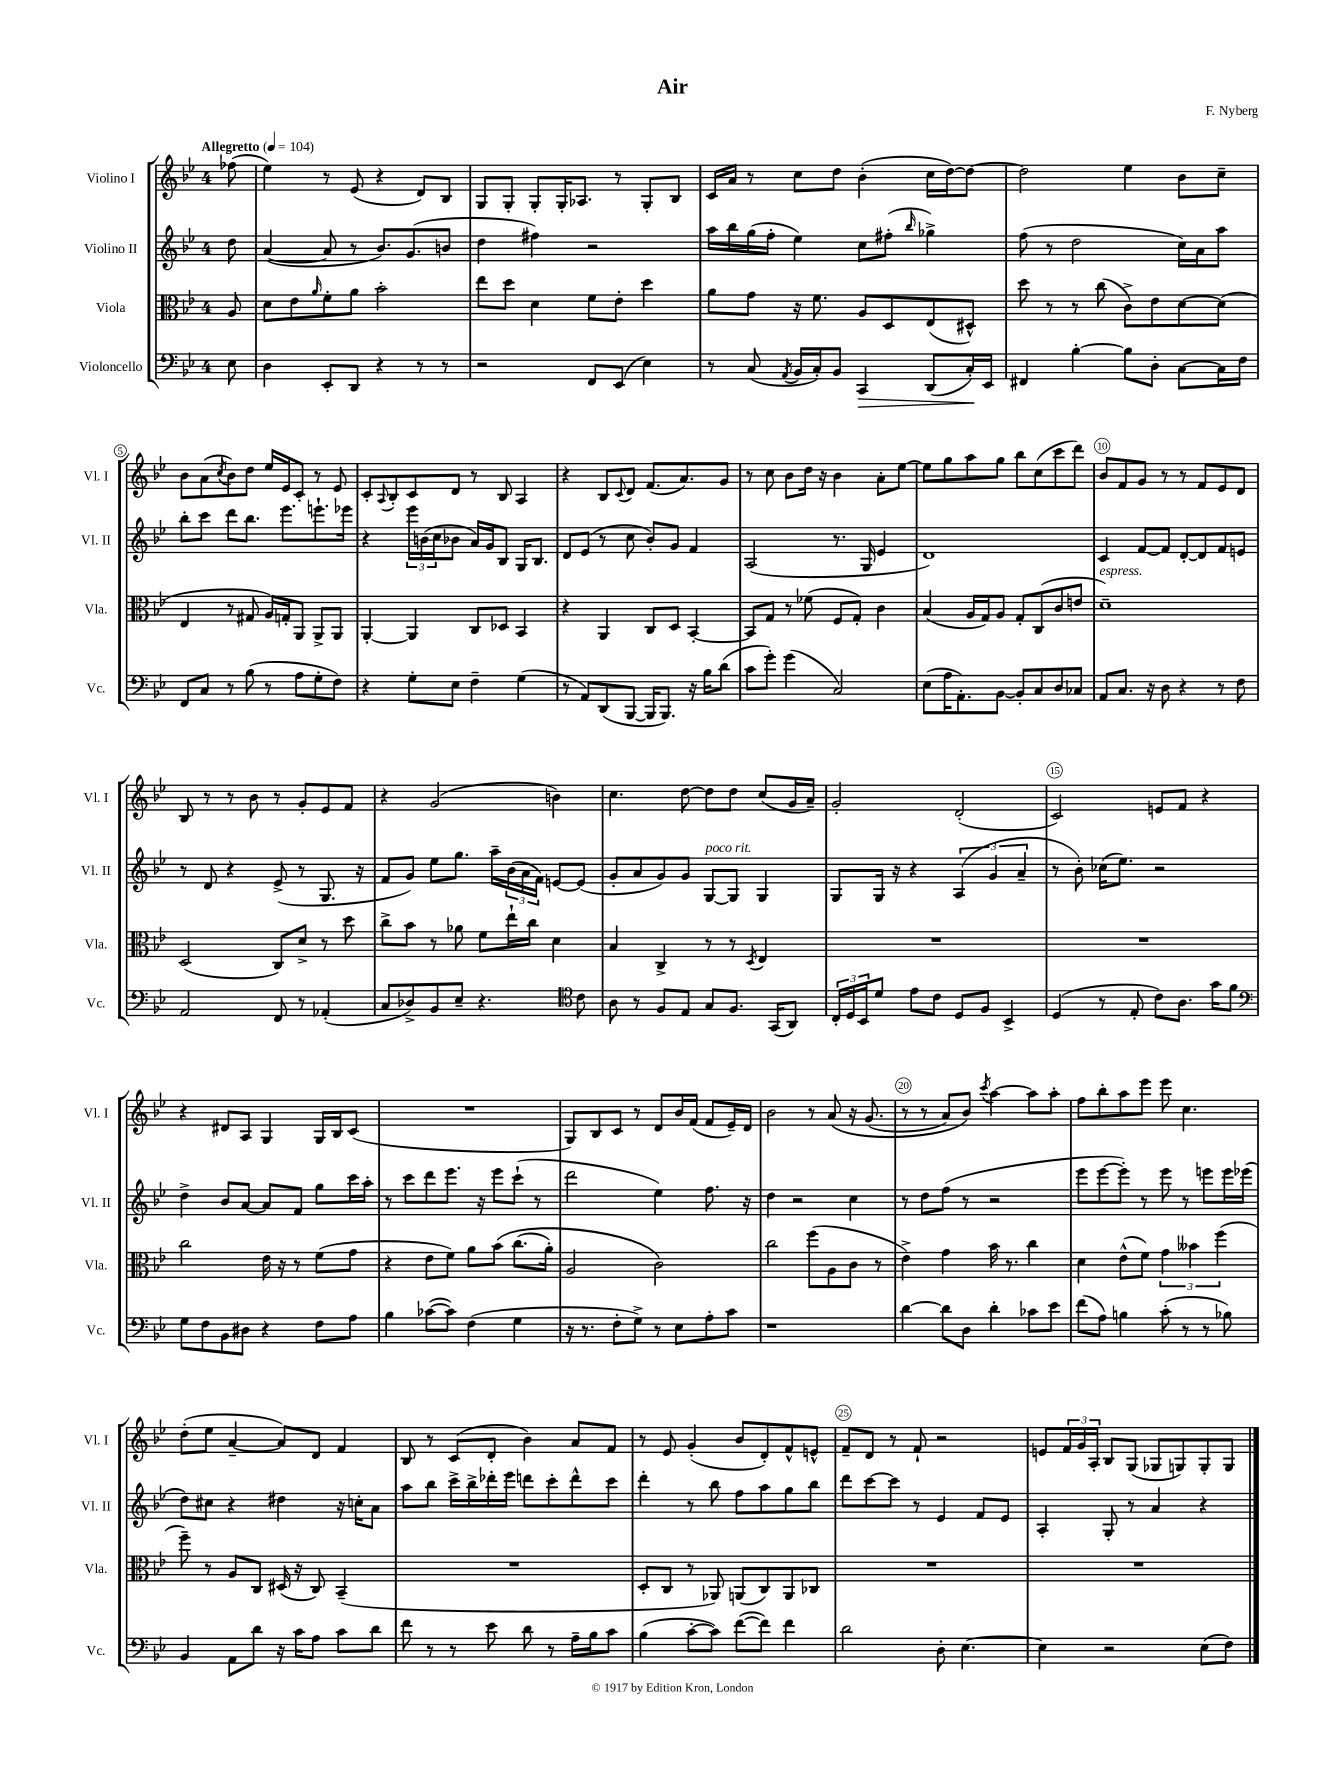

**kern	**dynam	**kern	**kern	**kern
*part4	*part4	*part3	*part2	*part1
*staff4	*staff4	*staff3	*staff2	*staff1
*I"Violoncello	*	*I"Viola	*I"Violino II	*I"Violino I
*I'Vc.	*	*I'Vla.	*I'Vl. II	*I'Vl. I
*clefF4	*	*clefC3	*clefG2	*clefG2
*k[b-e-]	*	*k[b-e-]	*k[b-e-]	*k[b-e-]
*M4/4	*	*M4/4	*M4/4	*M4/4
*MM104	*	*MM104	*MM104	*MM104
=	=	=	=	=
!	!	!	!	!LO:TX:a:B:t=Allegretto
8E-\	.	8A/	8dd\	(8ff-X\
=1	=1	=1	=1	=1
4D\	.	8d\L	([4a/	4ee-\)
.	.	8e-\	.	.
.	.	16qqa/	.	.
8EE-'/L	.	8f'\	8a/]	8r
8DD/J	.	8a\J	8r	(8e-/
4r	.	2b-'\	8.b-/L)	4r
.	.	.	(8.g/	.
8r	.	.	.	8d/L)
8r	.	.	8bn/J	8B-/J
=2	=2	=2	=2	=2
2r	.	8ee-\L	4dd\	8G/L
.	.	8dd\J	.	8G'/J
.	.	4d\	4ff#X\)	8G'/L
.	.	.	.	16G'/K
.	.	.	.	8.A-X/J
8FF/L	.	8f\L	2r	.
(8EE-/J	.	8e-'\J	.	8r
4E-\)	.	4dd\	.	8G'/L
.	.	.	.	8B-/J
=3	=3	=3	=3	=3
8r	.	8a\L	16aa\LL	16c/LL
.	.	.	16bb-\	16a/JJ
(8C/	.	8g\J	(16gg\	8r
.	.	.	16ff'\JJ	.
8qAA/	.	.	.	.
16BB-/LL	.	16r	4ee-\)	8cc\L
16C'/J)	.	8.f\	.	.
8BB-/J	.	.	.	8dd\J
!	!LO:HP:b	!	!	!
4CC/	>	8A/L	8cc\L	(4b-'\
.	.	8D/	(8ff#X'\J	.
.	.	.	16qqbb-/	.
(8DD/L	.	(8E-/	4gg-X^\)	16cc\LL
.	.	.	.	[16dd\J)
16C'/L)	.	8D#X^^/J)	.	8dd\J_
16EE-/JJ	]	.	.	.
=4	=4	=4	=4	=4
4FF#X/	.	8dd\	(8ff\	2dd\]
.	.	8r	8r	.
[4B-'\	.	8r	2dd\	.
.	.	(8cc\	.	.
8B-\L]	.	8c^\L)	.	4ee-\
8D'\J	.	8e-\	.	.
[8C\L	.	[8d\	16cc\LL)	8b-\L
.	.	.	16a\J	.
16C\L]	.	(8d\J]	8aa\J	8cc~\J
16F\JJ	.	.	.	.
!!LO:LB:g=z
=5	=5	=5	=5	=5
8FF/L	.	4E-/	8bb-'\L	8b-\L
8C/J	.	.	8ccc\J	(8a\
.	.	.	.	8qcc/
8r	.	8r	8ddd\L	8b-\)
(8B-\	.	8G#X/	8.bb-\J	8dd\J
8r	.	16A/LL)	.	16ee-/LL
.	.	16Gn'/J	8.eee-\L	16e-/J
8A\L	.	8AA/J	.	8c'/J
8G'\	.	8AA^/L	8.eeen`\	8r
8F\J)	.	8AA/J	.	8e-/
.	.	.	16eee-X\Jk	.
=6	=6	=6	=6	=6
4r	.	[4AA'/	4r	8c'/L
.	.	.	.	8qqA/
.	.	.	.	8B-'/
8G'\L	.	4AA/]	24eee-\LL	8c/
.	.	.	(24bn\	.
.	.	.	24cc\J	.
8E-\J	.	.	8b-X\J	8d/J
4F~\	.	8C/L	16a/LL)	8r
.	.	.	16g/J	.
.	.	8D-X/J	8B-/J	8B-/
(4G\	.	4BB-/	16G/KL	4A/
.	.	.	8.B-/J	.
=7	=7	=7	=7	=7
8r	.	4r	8d/L	4r
8AA/L)	.	.	(8e-/J	.
(8DD/	.	4AA/	8r	8B-/L
.	.	.	.	8qqc/
[8BBB-/J	.	.	8cc\	8d/J
16BBB-/KL]	.	8C/L	8b-'/L)	(8.f/L
8.BBB-/J)	.	.	.	.
.	.	8D/J	8g/J	.
.	.	.	.	8.a/)
16r	.	[4BB-'/	4f/	.
16B-\KL	.	.	.	.
(8d\J	.	.	.	8g/J
=8	=8	=8	=8	=8
8c\L	.	8BB-/L]	(2A/	8r
8g'\J)	.	8G/J	.	8cc\
(4g\	.	8r	.	8b-\L
.	.	(8f-X\	.	16dd\Jk
.	.	.	.	16r
2C/)	.	8F/L	8.r	4b-\
.	.	8G'/J)	.	.
.	.	.	16G/	.
.	.	4c\	4e-/	8a'\L
.	.	.	.	[8ee-\J
=9	=9	=9	=9	=9
(8E-\L	.	(4B-/	1d)	8ee-\L]
16A\K	.	.	.	8gg\
8.AA'\)	.	.	.	.
.	.	16A/LL	.	8aa\
.	.	16G/J)	.	.
[8BB-\J	.	8A/J	.	8gg\J
8BB-'/L]	.	8G'/L	.	8bb-\L
8C/	.	(8C/	.	(8cc\
8D/	.	8c/	.	8ccc\
8C-X/J	.	8en/J	.	8ddd\J)
=10	=10	=10	=10	=10
!	!	!LO:TX:a:i:t=espress.	!	!
8AA/L	.	1d~)	4c/	8b-/L
8.C/J	.	.	.	8f/
.	.	.	[8f/L	8g/J
16r	.	.	.	.
8D\	.	.	8f/J]	8r
4r	.	.	[8d'/L	8r
.	.	.	8d/]	8f/L
8r	.	.	8f/	8e-/
8F\	.	.	8en/J	8d/J
!!LO:LB:g=z
=11	=11	=11	=11	=11
2AA/	.	(2D/	8r	8B-/
.	.	.	8d/	8r
.	.	.	4r	8r
.	.	.	.	8b-\
8FF/	.	8C/L)	(8e-^/	8r
8r	.	8d^/J	8r	8g'/L
(4AA-X'/	.	8r	8.G/	8e-/
.	.	8dd\	.	8f/J
.	.	.	16r	.
=12	=12	=12	=12	=12
8C/L	.	8cc^\L	8f/L	4r
8D-X^/)	.	8b-\J	8g/J)	.
8BB-/	.	8r	8ee-\L	(2g/
8E-~/J	.	8a-X\	8.gg\J	.
4.r	.	8f\L	.	.
.	.	.	16aa~\LL	.
.	.	16ee-`\L	(24b-\	.
.	.	.	24a\	.
.	.	16cc\JJ	.	.
.	.	.	24f\JJ)	.
.	.	4d\	[8en/L	4bn\)
*clefC4	*	*	*	*
8c\	.	.	(8e/J]	.
=13	=13	=13	=13	=13
8A\	.	4B-/	8g'/L	4.cc\
8r	.	.	8a/	.
8F/L	.	4C^/	8g/)	.
8E-/J	.	.	8g/J	[8dd\
!	!	!	!LO:TX:a:i:t=poco rit.	!
8G/L	.	8r	[8G/L	8dd\L]
8.F/J	.	8r	8G/J]	8dd\J
.	.	8qD/	.	.
.	.	4E-/	4G/	(8cc/L
(16GG/KL	.	.	.	.
8AA/J)	.	.	.	16g/L
.	.	.	.	16a~/JJ)
=14	=14	=14	=14	=14
24C'/LL	.	1r	8G/L	2g'/
24D/	.	.	.	.
24BB-/J	.	.	.	.
8d/J	.	.	16G/Jk	.
.	.	.	16r	.
8e-\L	.	.	4r	.
8c\J	.	.	.	.
8D/L	.	.	(6A/	(2d'/
8F/J	.	.	.	.
.	.	.	6g/	.
4BB-^/	.	.	.	.
.	.	.	6a~/	.
=15	=15	=15	=15	=15
(4D/	.	1r	8r	2c/)
.	.	.	8b-'\)	.
8r	.	.	(16cc-X\KL	.
.	.	.	8.ee-\J)	.
8E-'/	.	.	.	.
8c\L)	.	.	2r	8en/L
8.A\J	.	.	.	8f/J
.	.	.	.	4r
16g\KL	.	.	.	.
8f\J	.	.	.	.
!!LO:LB:g=z
=16	=16	=16	=16	=16
*clefF4	*	*	*	*
8G\L	.	2cc\	4dd^\	4r
8F\	.	.	.	.
8BB-\	.	.	8b-/L	8d#X/L
8D#X\J	.	.	[8a/J	8A/J
4r	.	16e-\	8a/L]	4G/
.	.	16r	.	.
.	.	8r	8f/J	.
8F\L	.	(8f\L	8gg\L	16G/LL
.	.	.	.	16B-/J
8A\J	.	8g\J	16ccc\L	(8c/J
.	.	.	16aa'\JJ	.
=17	=17	=17	=17	=17
4B-\	.	4r	8r	1r
.	.	.	8ccc\L	.
([8c-X\L	.	8e-\L	8ddd\	.
8c-\J])	.	8f\J)	8.eee-\J	.
(4F\	.	8a\L	.	.
.	.	.	16r	.
.	.	(8b-\J	8eee-\L	.
4G\	.	(8.cc\L	(8ccc`\J	.
.	.	.	8r	.
.	.	16a'\Jk)	.	.
=18	=18	=18	=18	=18
16r	.	2A/	2ddd\	8G/L)
8.r	.	.	.	.
.	.	.	.	8B-/
8F'\L	.	.	.	8c/J
8G^\J)	.	.	.	8r
8r	.	2c\)	4ee-\)	8d/L
8E-\L	.	.	.	16b-/L
.	.	.	.	(16f/JJ
8A'\	.	.	8.ff\	8f/L
8c\J	.	.	.	16e-~/L)
.	.	.	16r	16d/JJ
=19	=19	=19	=19	=19
1r	.	2cc\	4dd\	2b-\
.	.	.	2r	.
.	.	(8ff\L	.	8r
.	.	8A\	.	(8a/
.	.	8c\J	4cc\	16r
.	.	.	.	(8.g/
.	.	8r	.	.
=20	=20	=20	=20	=20
[4d\	.	4e-^\)	8r	8r
.	.	.	8dd\L	8r
8d\L]	.	4g\	(8ff\J	8a/L)
8D\J	.	.	8r	8b-/J)
.	.	.	.	8qccc/
4d'\	.	16b-\	2r	[4aa\
.	.	8.r	.	.
8c-X\L	.	4cc\	.	8aa\L]
8e-\J	.	.	.	8aa'\J
=21	=21	=21	=21	=21
(8f\L	.	4d\	8eee-\L	8ff\L
8A\J)	.	.	[8eee-\	8bb-'\
4Bn\	.	(8e-^^\L	8eee-'\J])	8aa\
.	.	8f\J)	8r	8eee-\J
(8c'\	.	6g\	8eee-\	8eee-\
8r	.	.	8r	4.cc\
.	.	6b--X\	.	.
8r	.	.	8eeen\L	.
.	.	(6ff\	.	.
8B-X\)	.	.	16eee\L	.
.	.	.	(16eee-X\JJ	.
!!LO:LB:g=z
=22	=22	=22	=22	=22
4BB-/	.	8ff~\)	8dd\L)	(8dd'\L
.	.	8r	8cc#X\J	8ee-\J
8AA\L	.	8A/L	4r	[4a~/
8d\J	.	8C/J	.	.
16r	.	(16D#X/	4dd#X\	8a/L])
16c\KL	.	16r	.	.
8A\J	.	8C/)	.	8d/J
8c\L	.	(4BB-~/	16r	4f/
.	.	.	16ccn'\KL	.
8d\J	.	.	8a\J	.
=23	=23	=23	=23	=23
8f\	.	1r	8aa\L	8B-/
8r	.	.	8bb-\J	8r
8r	.	.	16ccc^\LL	(8c/L
.	.	.	16bb-^\	.
8e-\	.	.	16ddd-X'\	8d'/J
.	.	.	16eee-\JJ	.
8d\	.	.	8dddn\L	4b-\)
8r	.	.	8ccc'\	.
16A~\LL	.	.	8ddd^^\	8a/L
16B-\J	.	.	.	.
8c\J	.	.	8ccc\J	8f/J
=24	=24	=24	=24	=24
(4B-\	.	8D'/L	4ddd'\	8r
.	.	8C/J	.	8e-/
[8c'\L	.	8r	8r	(4g'/
8c\J])	.	8AA-X/)	8bb-\	.
([8f\L	.	(8AAn/L	8ff\L	8b-/L
8f\J])	.	8C/)	8aa\	8d'/)
4f\	.	8AA/	8gg\	8f^^/
.	.	8C-X/J	8bb-\J	8en^^/J
=25	=25	=25	=25	=25
2d\	.	1r	8ddd\L	8f~/L
.	.	.	[8ccc\	8d/J
.	.	.	8ccc\J]	8r
.	.	.	8r	8f`/
8D'\	.	.	4e-/	2r
[4.E-\	.	.	.	.
.	.	.	8f/L	.
.	.	.	8e-/J	.
=26	=26	=26	=26	=26
4E-\]	.	1r	4A'/	8en/L
.	.	.	.	24f/L
.	.	.	.	24g/
.	.	.	.	24A'/JJ
2r	.	.	8G'/	8B-/L
.	.	.	8r	(8G/J
.	.	.	4a/	8G-X/L
.	.	.	.	8Gn/)
(8E-\L	.	.	4r	8G'/
8F\J)	.	.	.	8G/J
==	==	==	==	==
*-	*-	*-	*-	*-
